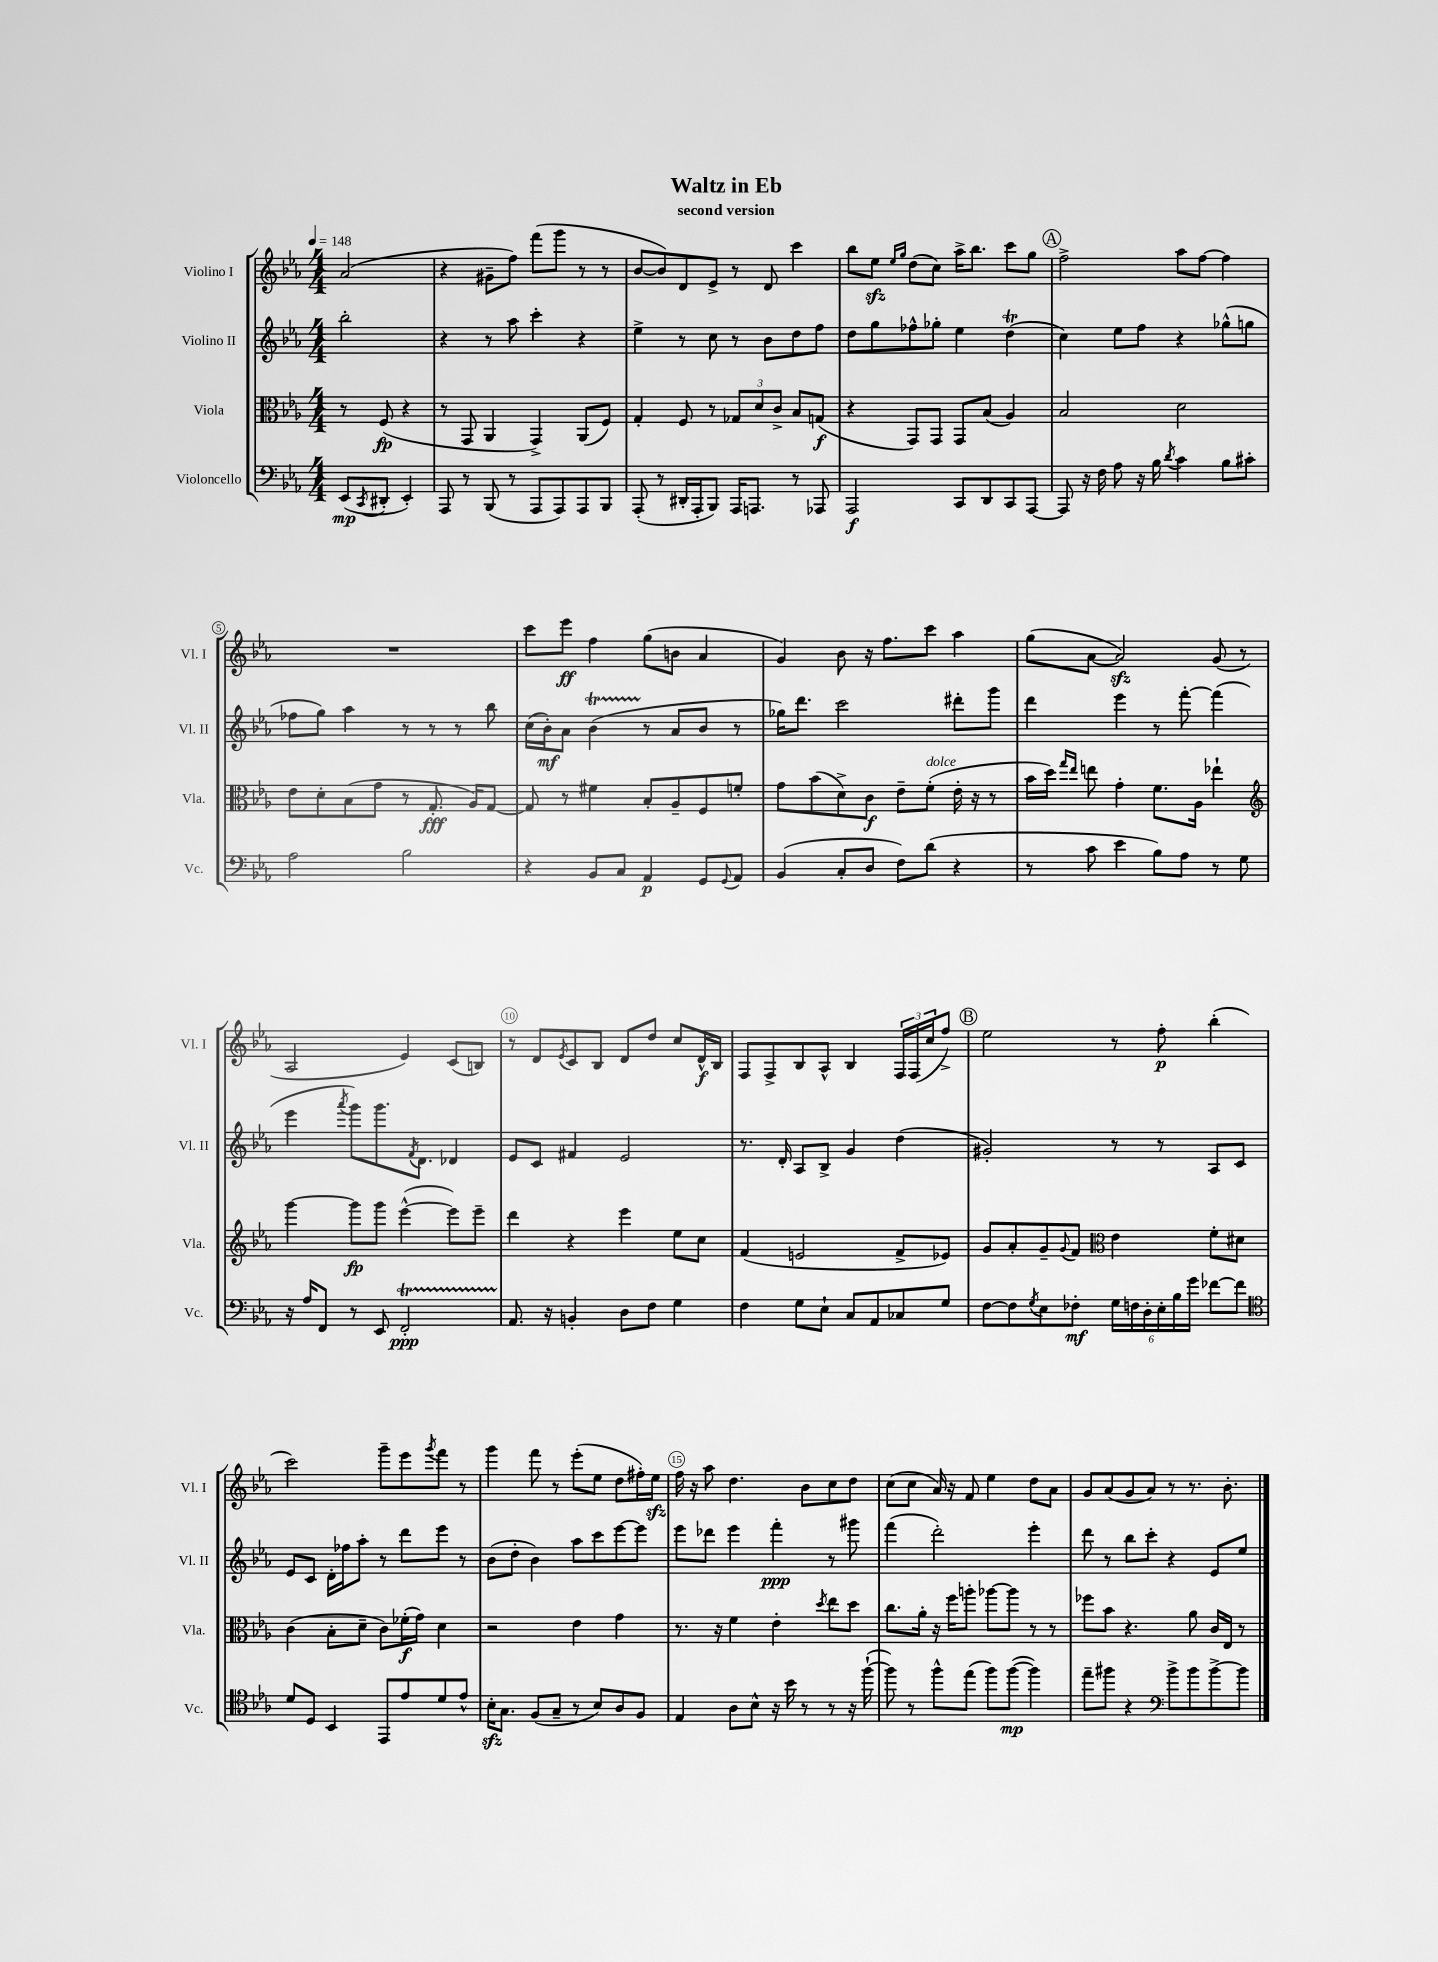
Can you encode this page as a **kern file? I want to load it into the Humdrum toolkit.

**kern	**kern	**kern	**kern
*staff4	*staff3	*staff2	*staff1
*clefF4	*clefC3	*clefG2	*clefG2
*k[b-e-a-]	*k[b-e-a-]	*k[b-e-a-]	*k[b-e-a-]
*M4/4	*M4/4	*M4/4	*M4/4
*MM148	*MM148	*MM148	*MM148
(8EE-	8r	2bb-'	(2a-
8qCC	.	.	.
8DD#'	(8F	.	.
4EE-')	4r	.	.
=	=	=	=
8AAA-	8r	4r	4r
8r	8GG	.	.
(8BBB-	4AA-	8r	8g#~
8r	.	8aa-	8ff)
8AAA-	4GG^)	4ccc'	(8fff
8AAA-)	.	.	8ggg
8AAA-	(8AA-	4r	8r
8BBB-	8F)	.	8r
=	=	=	=
(8AAA-'	4G'	4ee-^	[8b-
8r	.	.	8b-])
16DD#'	8F	8r	8d
16AAA-'	.	.	.
8BBB-)	8r	8cc	8e-^
16AAA-	12G-	8r	8r
8.AAA	.	.	.
.	12d	.	.
.	.	8b-	8d
.	12c^	.	.
8r	8B-	8dd	4ccc
8AAA-	(8G	8ff	.
=	=	=	=
2AAA-	4r	8dd	8bb-
.	.	8gg	8ee-
.	.	.	16qqee-
.	.	.	16qqgg
.	8GG)	8ff-^^	(8dd
.	8GG	8gg-'	8cc)
8CC	8GG	4ee-	16aa-^
.	.	.	8.bb-
8DD	(8B-	.	.
8CC	4A-)	(4dd	8ccc
[8AAA-	.	.	8gg
=	=	=	=
8AAA-]	2B-	4cc)	2ff^
16r	.	.	.
16F	.	.	.
8A-	.	8ee-	.
16r	.	8ff	.
16B-	.	.	.
8qd	.	.	.
4c	2d	4r	8aa-
.	.	.	[8ff
8B-	.	(8gg-^^	4ff]
8c#'	.	8gg	.
=	=	=	=
2A-	8e-	8ff-	1r
.	8d'	8gg)	.
.	(8B-	4aa-	.
.	8g	.	.
2B-	8r	8r	.
.	8.G'	8r	.
.	.	8r	.
.	16A-)	.	.
.	[8G	8bb-	.
=	=	=	=
4r	8G]	(16cc	8ccc
.	.	16b-')	.
.	8r	8a-	8eee-
8BB-	4f#	(4b-	4ff
8C	.	.	.
4AA-	8B-'	8r	(8gg
.	8A-~	8a-	8b
8GG	8F	8b-	4a-
8qqGG	.	.	.
8AA-	8f'	8r	.
=	=	=	=
(4BB-	8g	16gg-)	4g)
.	.	8.ddd	.
.	(8b-	.	.
8C'	8d^)	2ccc	8b-
8D	8c	.	16r
.	.	.	8.ff
8F)	8e-~	.	.
(8d	(8f'	.	8ccc
4r	16e-'	8ddd#'	4aa-
.	16r	.	.
.	8r	8ggg	.
=	=	=	=
8r	16b-	4ddd	(8gg
.	16dd)	.	.
.	16qqgg	.	.
.	16qqee-	.	.
8c	8ee	.	[8a-
4e-	4g'	4eee-	2a-])
8B-)	8.f	8r	.
8A-	.	[8fff'	.
.	16A-	.	.
8r	4ee-`	(4fff]	(8g
8G	.	.	8r
=	=	=	=
*	*clefG2	*	*
16r	[4ggg	4eee-	2A-
16A-	.	.	.
8FF	.	.	.
.	.	8qaaa-	.
8r	8ggg]	8ggg)	.
8EE-	8ggg	8.ggg	.
2FF'	([4eee-^^	.	4e-)
.	.	8qf	.
.	.	8.d	.
.	8eee-])	4d-	(8c
.	8eee-~	.	8B)
=	=	=	=
8.AA-	4ddd	8e-	8r
.	.	8c	8d
16r	.	.	.
.	.	.	8qe-
4BB'	4r	4f#	8c
.	.	.	8B-
8D	4eee-	2e-	8d
8F	.	.	8dd
4G	8ee-	.	8cc
.	8cc	.	16d^^
.	.	.	16B-
=	=	=	=
4F	(4f	8.r	8F
.	.	.	8F^
.	.	16d'	.
8G	2e	8A-	8B-
8E-`	.	8B-^	8A-^^
8C	.	4g	4B-
8AA-	.	.	.
8C-	8f^	(4dd	24F
.	.	.	(24F
.	.	.	24cc
8G	8e-)	.	8ff^)
=	=	=	=
[8F	8g	2g#')	2ee-
8F]	8a-'	.	.
8qG	.	.	.
8E-	8g~	.	.
.	8qqg	.	.
8F-'	8f	.	.
*	*clefC3	*	*
24G	4e-	8r	8r
24F	.	.	.
24D'	.	.	.
24E-'	.	8r	8ff'
24B-	.	.	.
24g	.	.	.
[8f-	8f'	8A-	(4bb-'
8f-]	8d#	8c	.
=	=	=	=
*clefC4	*	*	*
8d	(4c	8e-	2ccc)
8D	.	8c	.
4BB-	8B-'	16d'	.
.	.	16ff-	.
.	8d~	8aa-'	.
8EE-	8c)	8r	8ggg~
8e-	(16f-'	8ddd	8eee-
.	16g)	.	.
.	.	.	8qggg
8d	4d	8eee-	8fff
8e-^^	.	8r	8r
=	=	=	=
16B-'	2r	(8b-	4ggg
8.G	.	.	.
.	.	8dd'	.
(8F	.	4b-)	8fff
8G~	.	.	8r
8r	4e-	8aa-	(8eee-'
8B-)	.	8ccc	8ee-
8A-	4g	[8eee-	8dd
8F	.	8eee-]	16ff#')
.	.	.	16ee-
=	=	=	=
4E-	8.r	8eee-	16ff
.	.	.	16r
.	.	8ddd-	8aa-
.	16r	.	.
8A-	4f	4eee-	4.dd
8B-^^	.	.	.
16r	4e-'	4fff'	.
16b-	.	.	.
8r	.	.	8b-
.	8qdd	.	.
8r	8ee-	8r	8cc
16r	8dd	8ggg#	8dd
([16ff`	.	.	.
=	=	=	=
8ff])	8.cc	(4fff	(8cc
8r	.	.	8cc
.	16a-'	.	.
8ff^^	16r	2ddd')	16a-)
.	16ff	.	16r
(8ee-	8aa'	.	8f
8ff)	[8aa-	.	4ee-
([8ff	8aa-]	.	.
4ff])	8r	4eee-'	8dd
.	8r	.	8a-
=	=	=	=
8ee-~	8ff-	8ddd	8g
8ff#	8b-	8r	(8a-
4r	4.r	8bb-	8g
.	.	8ccc'	8a-)
*clefF4	*	*	*
8b-^	.	4r	8r
8b-	8a-	.	8.r
[8b-^	16c	8e-	.
.	16E-	.	8.b-'
8b-]	8r	8ee-	.
==	==	==	==
*-	*-	*-	*-
